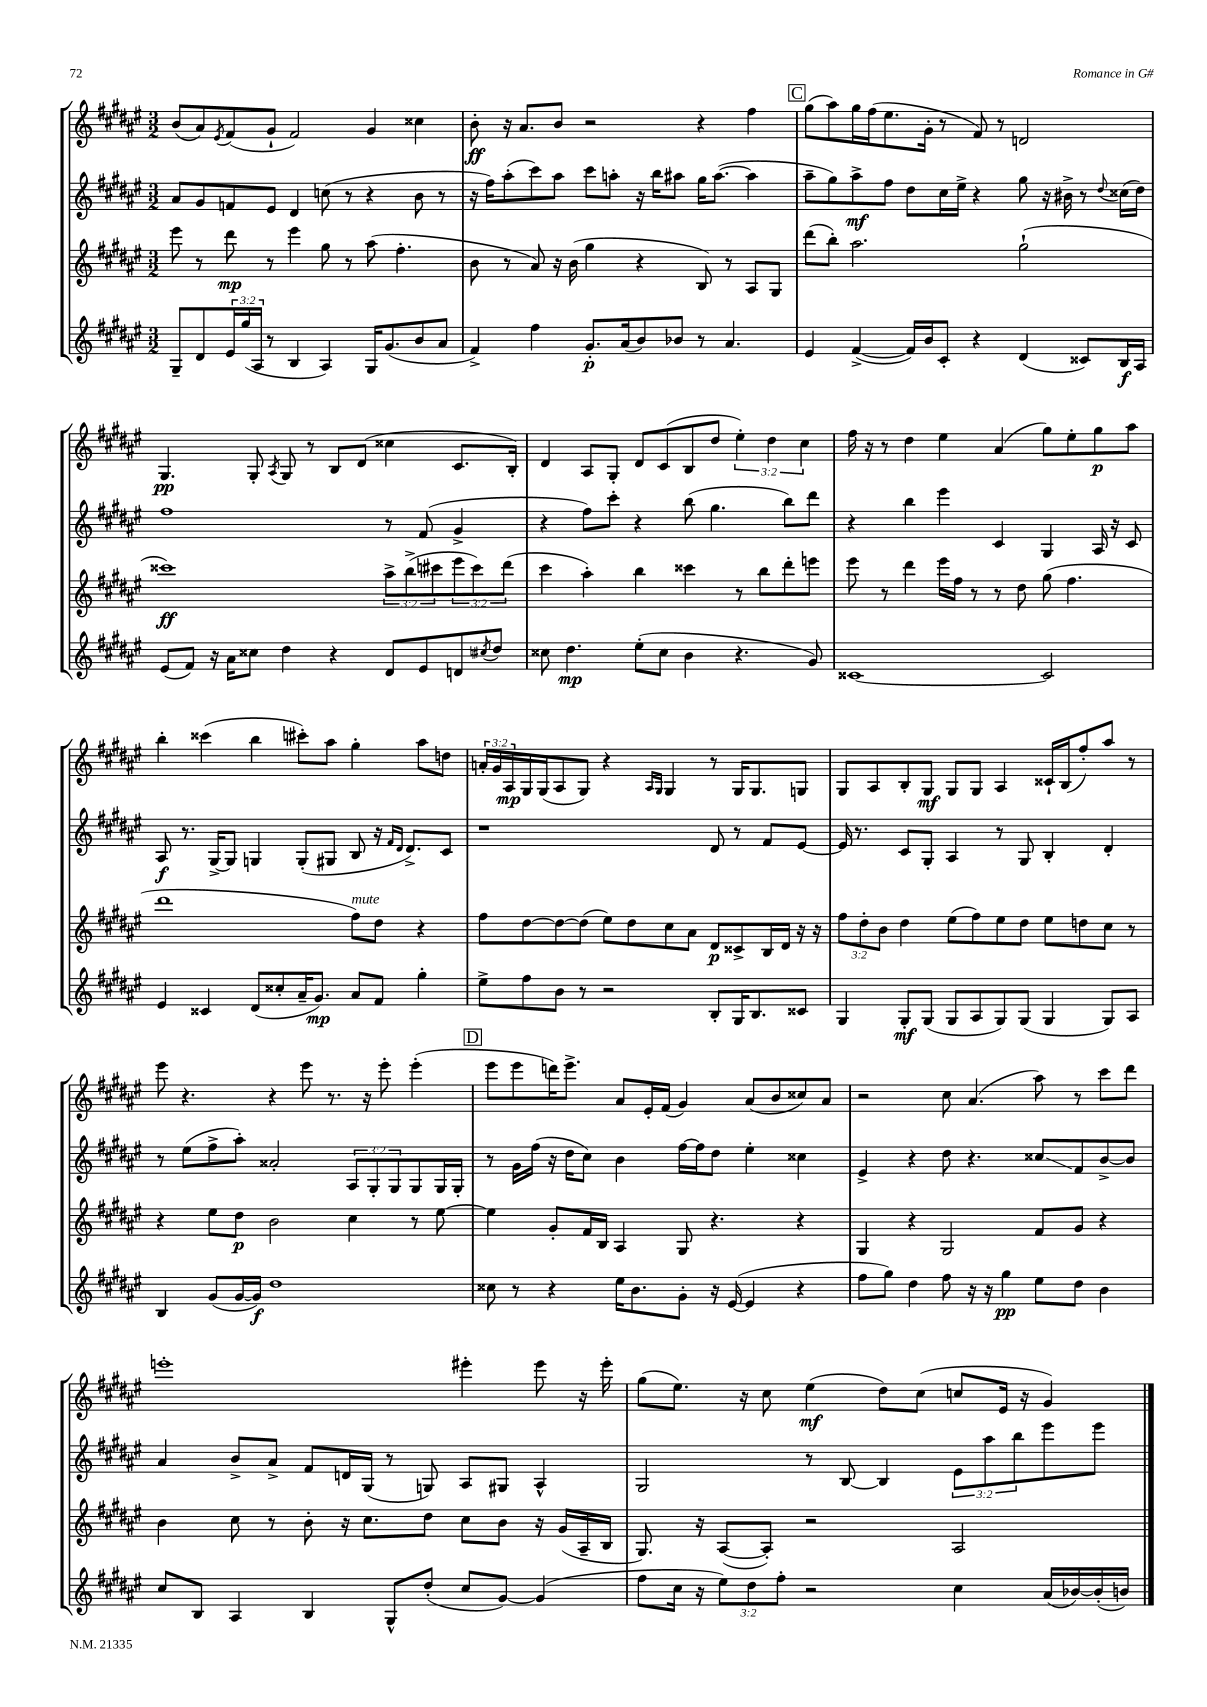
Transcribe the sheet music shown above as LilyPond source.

<<
\new StaffGroup <<
\new Staff = "s0" {
    \clef treble \key fis \major \numericTimeSignature \time 3/2 \override Staff.TupletNumber.text = #tuplet-number::calc-fraction-text
    b'8( ais'8) \acciaccatura { eis'8 } fis'8( gis'8-! fis'2) gis'4 cisis''4 |
    b'8-.\ff r16 ais'8. b'8 r2 r4 fis''4 |
    \mark \markup { \box "C" } gis''8( ais''8) gis''16 fis''16( eis''8. gis'16-. r8 fis'8) r8 d'2 |
    gis4.\pp gis8-. \acciaccatura { ais8 } gis8 r8 b8 dis'8( cisis''4 cis'8. b16-.) |
    dis'4 ais8 gis8-. dis'8 cis'8( b8 dis''8 \tuplet 3/2 { eis''4-.) dis''4 cis''4 } |
    fis''16 r16 r8 dis''4 eis''4 ais'4( gis''8) eis''8-. gis''8\p ais''8 |
    b''4-. cisis'''4( b''4 cis'''8-.) ais''8 gis''4-. ais''8 d''8 |
    \tuplet 3/2 { a'16-. gis'16 ais16\mp } gis16 gis16( ais8 gis8) r4 \grace { ais16 gis16 } gis4 r8 gis16 gis8. g8 |
    gis8 ais8 b8-. gis8\mf gis8 gis8 ais4 cisis'16-! b16( fis''8-.) ais''8 r8 |
    eis'''8 r4. r4 eis'''8 r8. r16 eis'''8-. eis'''4-.( |
    \mark \markup { \box "D" } eis'''8 eis'''8 d'''16) eis'''8.-> ais'8 eis'16-. fis'16( gis'4) ais'8( b'8 cisis''8) ais'8 |
    r2 cis''8 ais'4.( ais''8) r8 cis'''8 dis'''8 |
    e'''1-. eis'''4-. eis'''8 r16 eis'''16-. |
    gis''8( eis''8.) r16 cis''8 eis''4\mf( dis''8) cis''8( c''8 eis'16 r16 gis'4) \bar "|." |
}
\new Staff = "s1" {
    \clef treble \key fis \major \numericTimeSignature \time 3/2 \override Staff.TupletNumber.text = #tuplet-number::calc-fraction-text
    ais'8 gis'8 f'8 eis'8 dis'4 c''8( r8 r4 b'8 r8 |
    r16 fis''16) ais''8-.( cis'''8) ais''8 cis'''8 a''8-. r16 b''16 ais''8 gis''16 ais''8.~( ais''4 |
    \mark \markup { \box "C" } ais''8-- gis''8) ais''8->\mf fis''8 dis''8 cis''16 eis''16-> r4 gis''8 r16 bis'16-> r8 \appoggiatura { dis''8 } cisis''16( dis''16) |
    fis''1 r8 fis'8( gis'4-> |
    r4 fis''8) cis'''8-. r4 b''8( gis''4. b''8) dis'''8 |
    r4 b''4 eis'''4 cis'4 gis4 ais16 r16 cis'8 |
    ais8\f r8. gis16~-> gis8 g4 g8-.( gis8 b8 r16 \grace { fis'16 dis'16 } dis'8.->) cis'8 |
    r1 dis'8 r8 fis'8 eis'8~ |
    eis'16 r8. cis'8 gis8-. ais4 r8 gis8 b4-. dis'4-. |
    r8 eis''8( fis''8-> ais''8-.) aisis'2-. \tuplet 3/2 { ais8 gis8-. gis8 } gis8 gis16 gis16-. |
    \mark \markup { \box "D" } r8 gis'16 fis''16( r16 dis''16 cis''8) b'4 fis''16~ fis''16 dis''8 eis''4-. cisis''4 |
    eis'4-> r4 dis''8 r4. cisis''8\glissando fis'8 b'8~-> b'8 |
    ais'4 b'8-> ais'8-> fis'8 d'16 gis16( r8 g8) ais8 gis8 ais4-^ |
    gis2 r8 b8~ b4 \tuplet 3/2 { eis'8 ais''8 b''8 } eis'''8 eis'''8 \bar "|." |
}
\new Staff = "s2" {
    \clef treble \key fis \major \numericTimeSignature \time 3/2 \override Staff.TupletNumber.text = #tuplet-number::calc-fraction-text
    eis'''8 r8 dis'''8\mp r8 eis'''4 gis''8 r8 ais''8( fis''4.-. |
    b'8 r8 ais'8) r16 b'16( gis''4 r4 b8) r8 ais8 gis8 |
    \mark \markup { \box "C" } dis'''8( b''8-.) ais''2. gis''2-!( |
    cisis'''1\ff) \tuplet 3/2 { ais''8-> b''8->( cis'''8 } \tuplet 3/2 { eis'''8 cis'''8) dis'''8( } |
    cis'''4 ais''4-.) b''4 cisis'''4 r8 b''8 dis'''8-. e'''8 |
    eis'''8 r8 dis'''4 eis'''16 fis''16 r8 r8 dis''8 gis''8( fis''4. |
    dis'''1 fis''8^\markup { \italic "mute" }) dis''8 r4 |
    fis''8 dis''8~ dis''8~ dis''8( eis''8) dis''8 cis''8 ais'8 dis'8\p cisis'8-> b16 dis'16 r16 r16 |
    \tuplet 3/2 { fis''8 dis''8-. b'8 } dis''4 eis''8( fis''8) eis''8 dis''8 eis''8 d''8 cis''8 r8 |
    r4 eis''8 dis''8\p b'2 cis''4 r8 eis''8~ |
    \mark \markup { \box "D" } eis''4 gis'8-. fis'16 b16 ais4 gis8 r4. r4 |
    gis4 r4 gis2 fis'8 gis'8 r4 |
    b'4 cis''8 r8 b'8-. r16 cis''8. dis''8 cis''8 b'8 r16 gis'16( ais16-- b16 |
    gis8.) r16 ais8~( ais8-.) r2 ais2 \bar "|." |
}
\new Staff = "s3" {
    \clef treble \key fis \major \numericTimeSignature \time 3/2 \override Staff.TupletNumber.text = #tuplet-number::calc-fraction-text
    gis8-- dis'8 \tuplet 3/2 { eis'16 gis''16( ais16 } r8 b4 ais4) gis16 gis'8.( b'8 ais'8 |
    fis'4->) fis''4 gis'8.-.\p ais'16( b'8) bes'8 r8 ais'4. |
    \mark \markup { \box "C" } eis'4 fis'4~->( fis'16) b'16 cis'8-. r4 dis'4( cisis'8) b16\f ais16 |
    eis'8( fis'8) r16 ais'16 cisis''8 dis''4 r4 dis'8 eis'8 d'8 \acciaccatura { cis''8 } dis''8 |
    cisis''8 dis''4.\mp eis''8-.( cisis''8 b'4 r4. gis'8) |
    cisis'1~ cisis'2 |
    eis'4 cisis'4 dis'8( cisis''8-. ais'16-- gis'8.\mp) ais'8 fis'8 gis''4-. |
    eis''8-> fis''8 b'8 r8 r2 b8-. gis16 b8. cisis'8 |
    gis4 gis8-.\mf gis8( gis8 ais8 gis8) gis8( gis4 gis8) ais8 |
    b4 gis'8( gis'16~ gis'16\f) dis''1 |
    \mark \markup { \box "D" } cisis''8 r8 r4 eis''16 b'8. gis'8-. r16 eis'16~( eis'4 r4 |
    fis''8 gis''8) dis''4 fis''8 r16 r16 gis''4\pp eis''8 dis''8 b'4 |
    cis''8 b8 ais4 b4 gis8-^ dis''8-.( cis''8 gis'8~) gis'4( |
    fis''8 cis''16 r16 \tuplet 3/2 { eis''8) dis''8 fis''8-. } r2 cis''4 ais'16( bes'16~) bes'16-.( b'16) \bar "|." |
}
>>
>>
\layout { \context { \Score \remove "Bar_number_engraver" } }
